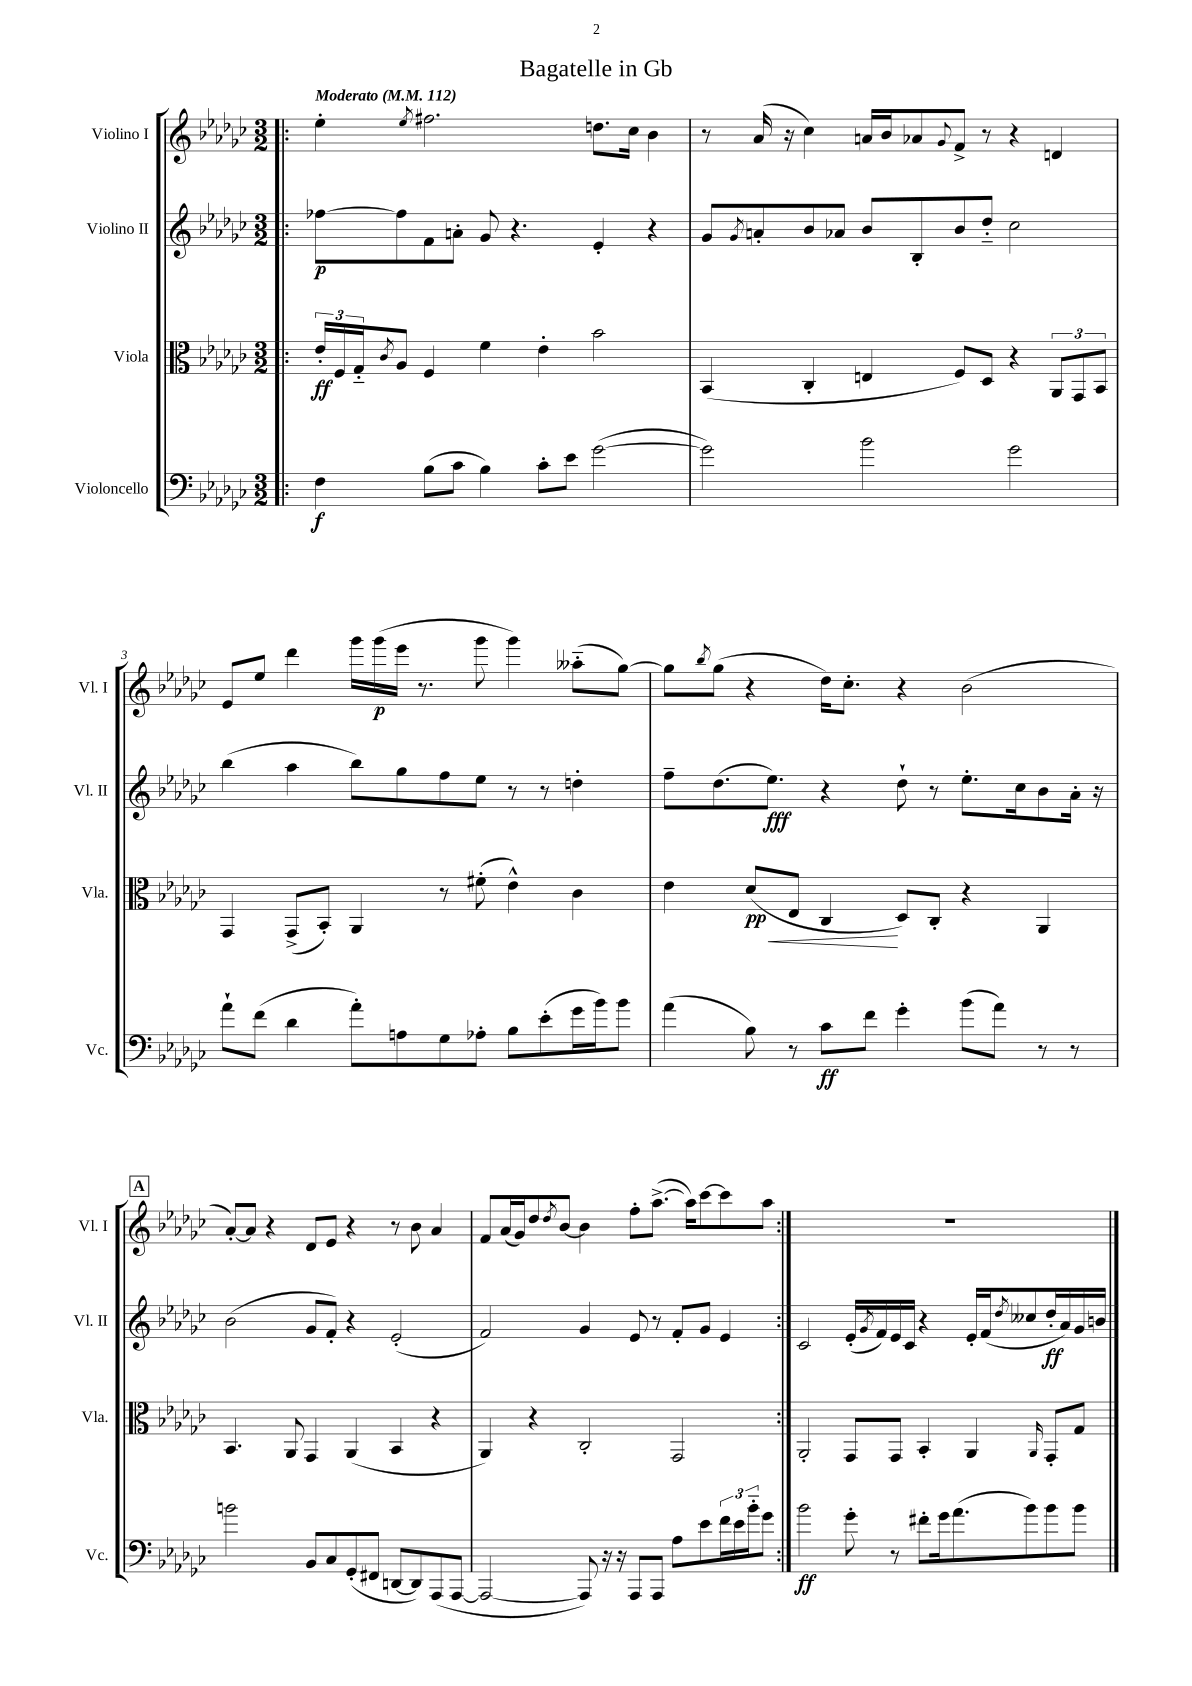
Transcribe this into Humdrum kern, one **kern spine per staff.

**kern	**kern	**kern	**kern
*staff4	*staff3	*staff2	*staff1
*clefF4	*clefC3	*clefG2	*clefG2
*k[b-e-a-d-g-c-]	*k[b-e-a-d-g-c-]	*k[b-e-a-d-g-c-]	*k[b-e-a-d-g-c-]
*M3/2	*M3/2	*M3/2	*M3/2
*MM112	*MM112	*MM112	*MM112
=!|:	=!|:	=!|:	=!|:
4F\	24e-'/LL	[8ff-\L	4ee-'\
.	24F/	.	.
.	24G-'~/J	.	.
.	8qc-/	.	.
.	8A-/J	8ff-\]	.
.	.	.	8qee-/
(8B-\L	4F/	8f\	2.ff#\
8c-\J	.	8a'\J	.
4B-\)	4f\	8g-/	.
.	.	4.r	.
8c-'\L	4e-'\	.	.
8e-\J	.	.	.
([2g-\	2b-\	4e-'/	8.dd\L
.	.	.	16cc-\Jk
.	.	4r	4b-\
=	=	=	=
2g-\])	(4BB-/	8g-/L	8r
.	.	8qg-/	.
.	.	8a'/	(16a-/
.	.	.	16r
.	4C-'/	8b-/	4cc-\)
.	.	8a-/J	.
2b-\	4E/	8b-/L	16a/LL
.	.	.	16b-/J
.	.	8B-'/	8a-/
.	.	.	8qqg-/
.	8F/L)	8b-/	8f^/J
.	8D-/J	8dd-'~/J	8r
2g-\	4r	2cc-\	4r
.	12AA-/L	.	4d/
.	12GG-/	.	.
.	12BB-/J	.	.
=	=	=	=
8a-`\L	4GG-/	(4bb-\	8e-/L
(8f\J	.	.	8ee-/J
4d-\	(8GG-^/L	4aa-\	4ddd-\
.	8BB-'/J)	.	.
8a-'\L)	4AA-/	8bb-\L)	16ggg-\LL
.	.	.	(16ggg-\
8A\	.	8gg-\	16eee-\JJ
.	.	.	8.r
8G-\	8r	8ff\	.
8A-'\J	(8f#'\	8ee-\J	8ggg-\
8B-\L	4e-^^\)	8r	4ggg-\)
(8e-'\	.	8r	.
16g-\L	4c-\	4dd'\	(8aa--'~\L
16b-\J)	.	.	.
8b-\J	.	.	[8gg-\J)
=	=	=	=
(4a-\	4e-\	8ff~\L	8gg-\]L
.	.	.	8qbb-/
.	.	(8.dd-\	(8gg-\J
8B-\)	(8d-/L	.	4r
.	.	8.ee-\J)	.
8r	8E-/J	.	.
8c-\L	4C-/	4r	16dd-\LK)
.	.	.	8.cc-'\J
8f\J	.	.	.
4g-'\	8D-/L)	8dd-`\	4r
.	8C-'/J	8r	.
(8b-\L	4r	8.ee-'\L	(2b-\
8a-\J)	.	.	.
.	.	16cc-\k	.
8r	4AA-/	8b-\	.
8r	.	16a-'\Jk	.
.	.	16r	.
=	=	=	=
2b\	4.BB-/	(2b-\	[8a-'/L)
.	.	.	8a-/]J
.	.	.	4r
.	8AA-/	.	.
8BB-/L	4GG-/	8g-/L	8d-/L
8C-/	.	8f'/J)	8e-/J
(8GG-'/	(4AA-/	4r	4r
8FF#/J	.	.	.
[8DD/L	4BB-/	(2e-'/	8r
8DD/])	.	.	8b-\
(8AAA-/	4r	.	4a-/
[8AAA-/J	.	.	.
=	=	=	=
2AAA-/_	4AA-/)	2f/)	8f/L
.	.	.	(16a-/L
.	.	.	16g-/J)
.	4r	.	8dd-/
.	.	.	8qdd-/
.	.	.	[8b-/J
8AAA-/])	2C-'/	4g-/	4b-\]
16r	.	.	.
16r	.	.	.
8AAA-/L	.	8e-/	8ff'\L
8AAA-/J	.	8r	([8.aa-^\J
8A-\L	2GG-/	8f'/L	.
.	.	.	16aa-\]LK)
8e-\	.	8g-/J	[8ccc-\
24f\L	.	4e-/	8ccc-\]
24e-\	.	.	.
24b-'~\J	.	.	.
8g-\J	.	.	8aa-\J
=:|!	=:|!	=:|!	=:|!
2b-\	2AA-'/	2c-/	1.r
8g-'\	8GG-/L	(16e-'/LL	.
.	.	8qg-/	.
.	.	16f/)	.
8r	8GG-/J	16e-/	.
.	.	16c-/JJ	.
8f#'\L	4BB-'/	4r	.
16g-\k	.	.	.
(8.a-\	.	.	.
.	4AA-/	16e-'/LL	.
.	.	(16f/J	.
.	.	8qdd-/	.
8b-\)	.	8cc--/	.
.	16qqAA-/	.	.
8b-\	8GG-'/L	16dd-'/L	.
.	.	16a-/)	.
8b-\J	8G-/J	16g-/	.
.	.	16b/JJ	.
==	==	==	==
*-	*-	*-	*-
